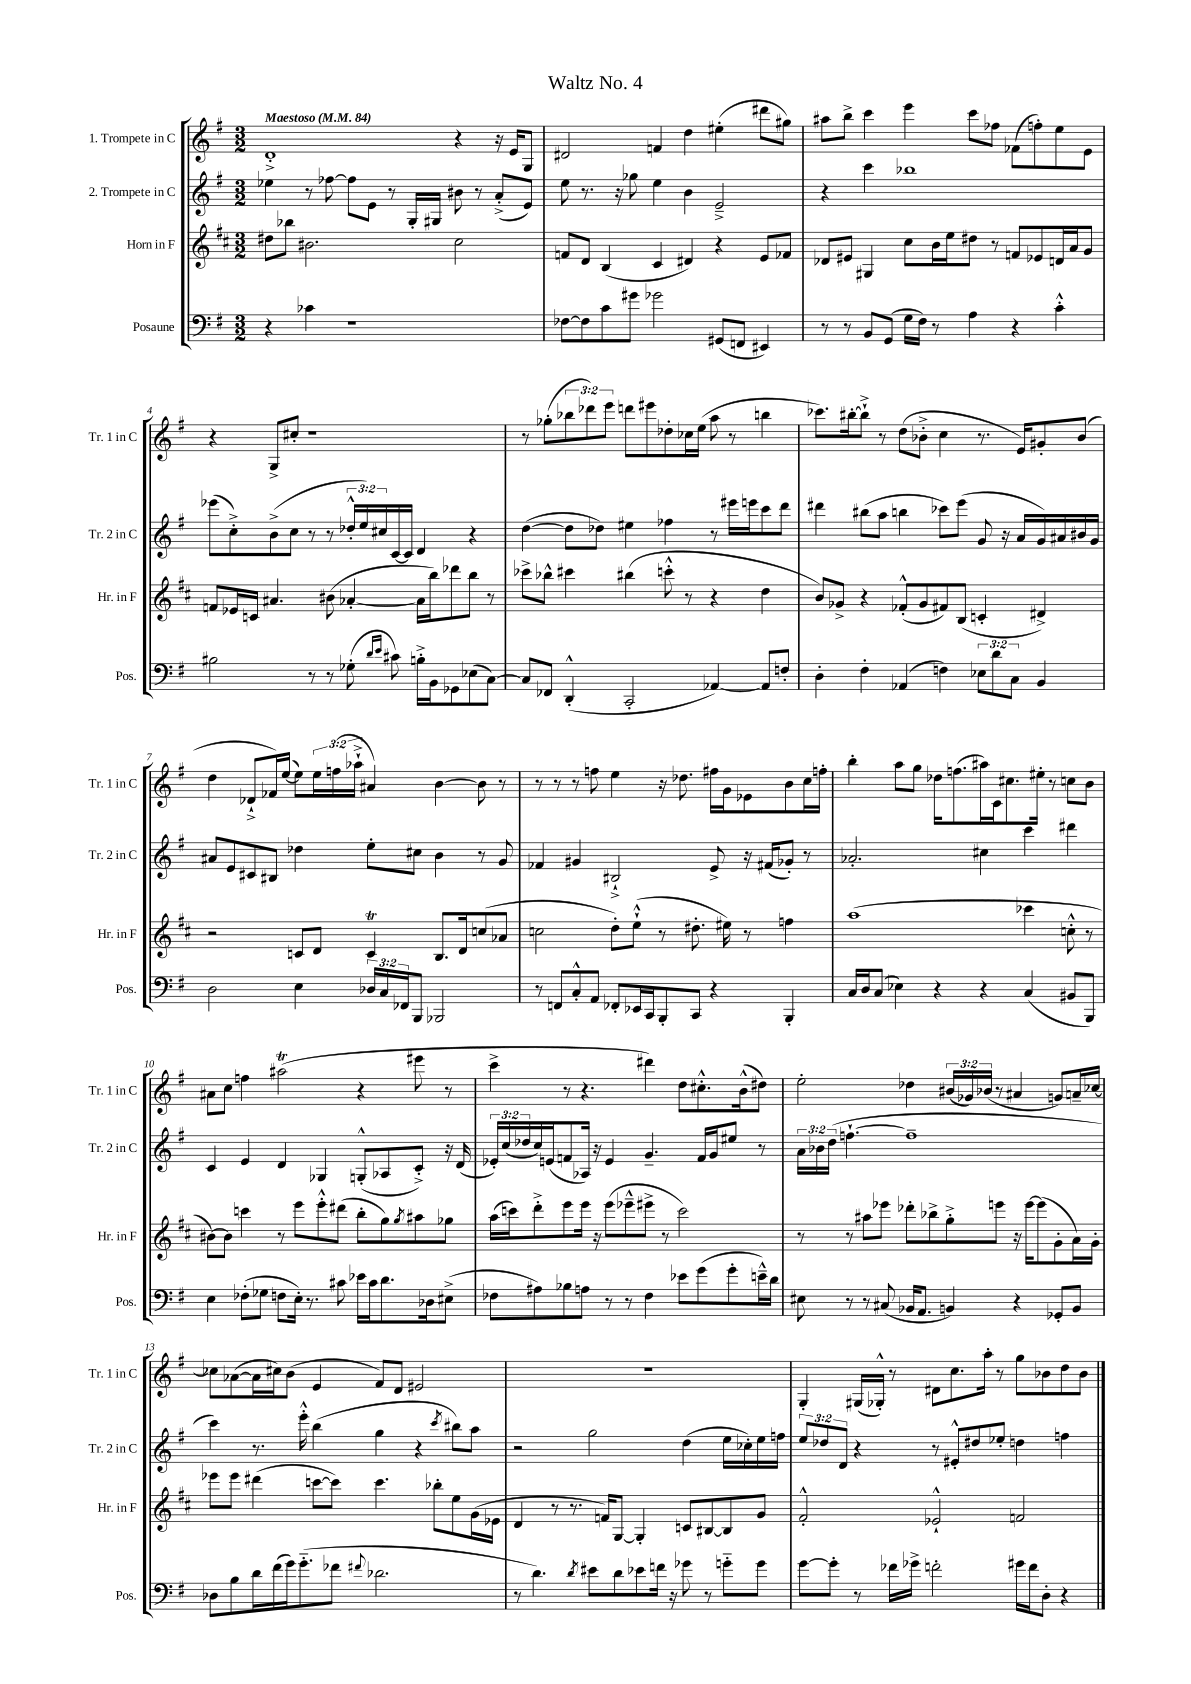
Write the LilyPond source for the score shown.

\header { title = "Waltz No. 4" }
<<
\new StaffGroup <<
\new Staff = "s0" \with { instrumentName = "1. Trompete in C" shortInstrumentName = "Tr. 1 in C" } {
    \clef treble \key g \major \numericTimeSignature \time 3/2 \override Staff.TupletNumber.text = #tuplet-number::calc-fraction-text \tempo "Maestoso" 4 = 84
    d'1-.-> r4 r16 e'16 g8 |
    dis'2 f'4 d''4 eis''4-.( dis'''8 gis''8) |
    ais''8 b''8-> c'''4 e'''4 c'''8 fes''8 fes'8( f''8-.) e''8 e'8 |
    r4 g8-> cis''8-. r1 |
    r8 ges''8-.( \tuplet 3/2 { bes''8 des'''8) e'''8 } d'''8 eis'''8 des''8-. ces''16 e''16( a''8 r8 b''4 |
    ces'''8.) bis''16~-. bis''8-!-> r8 d''8( bes'8-.-> c''4 r8. e'16) gis'8-. bes'8( |
    d''4 des'8-!-> fes'16) e''16~( e''8) \tuplet 3/2 { e''16 f''16( aes''16-!-> } ais'4) b'4~ b'8 r8 |
    r8 r8 r8 f''8 e''4 r16 des''8. fis''16 g'16 ees'8 b'8 c''16 f''16-. |
    b''4-. a''8 g''8 des''16 f''8.( ais''16) c'16 cis''8. eis''16-. r8 c''8 b'8 |
    ais'8 c''8 f''4 ais''2\trill( r4 eis'''8 r8 |
    c'''4-> r8 r4. dis'''4) d''8 cis''8.-.-^ b'16-^( dis''8) |
    e''2-. des''4 \tuplet 3/2 { bis'16( ges'16) bes'16( } r8 ais'4 g'8) a'16-- ces''16~ |
    ces''8 aes'8~( aes'16 cis''16) b'8( e'4 fis'8) d'8 eis'2 |
    R1. |
    g4-. gis16( ges16-.-^) r8 dis'8 c''8. a''16-. r8 g''8 bes'8 d''8 bes'8 \bar "|." |
}
\new Staff = "s1" \with { instrumentName = "2. Trompete in C" shortInstrumentName = "Tr. 2 in C" } {
    \clef treble \key g \major \numericTimeSignature \time 3/2 \override Staff.TupletNumber.text = #tuplet-number::calc-fraction-text
    ees''4 r8 fes''8~ fes''8 e'8 r8 g16-. gis16 bis'8 r8 a'8-.->( e'8) |
    e''8 r8. r16 ges''8 e''4 b'4 e'2---> |
    r4 c'''4 bes''1 |
    ees'''8( c''8-.->) b'8->( c''8 r8 r8 \tuplet 3/2 { des''16-.-^ e''16) cis''16 } c'16~ c'16 d'4 r4 |
    d''4~( d''8 des''8) eis''4 fes''4 r8 eis'''16 e'''16 c'''8 d'''8 |
    dis'''4 bis''8( a''8 b''4 ces'''8) e'''8( g'8 r16 a'16 g'16) ais'16 bis'16 g'16 |
    ais'8 e'8 cis'8 bis8 des''4 e''8-. cis''8 b'4 r8 g'8 |
    fes'4 gis'4 bis2-!-> e'8-> r16 fis'16( ges'8-.) r8 |
    aes'2.-. cis''4 c'''4 dis'''4 |
    c'4 e'4 d'4 ges4 g8-.-^( aes8 c'8-.->) r16 d'16( |
    \tuplet 3/2 { ees'16-.) c''16( des''16 } c''16) e'16( f'8 aes16) r16 e'4 g'4.-- f'16 g'16 eis''8 r8 |
    \tuplet 3/2 { a'16 bes'16 d''16( } f''4.~-! f''1-- |
    c'''4) r8. e'''16-.-^ b''4( g''4 r4 \acciaccatura { c'''8 } bis''8) a''8 |
    r2 g''2 d''4( e''16 ces''16-.) e''16 f''16 |
    \tuplet 3/2 { e''8 des''8 d'8 } r4 r8 eis'8-.-^ dis''8 ees''8-. d''4 f''4 \bar "|." |
}
\new Staff = "s2" \with { instrumentName = "Horn in F" shortInstrumentName = "Hr. in F" } {
    \clef treble \key d \major \numericTimeSignature \time 3/2
    dis''8 bes''8 bis'2. cis''2 |
    f'8 d'8 b4( cis'4 dis'4) r4 e'8 fes'8 |
    des'8 eis'8 gis4 cis''8 b'16 e''16 dis''8 r8 f'8 ees'8 d'16 a'16 g'8 |
    f'8 ees'16 c'16 ais'4. bis'8( aes'4~-. aes'16 b''16) des'''8 b''8 r8 |
    ces'''8-> bes''8-^ cis'''4 bis''4( c'''8-.-^ r8 r4 d''4 |
    b'8) ges'8-> r4 fes'8-.-^( ges'8 fis'8) b8( c'4-. dis'4->) |
    r2 c'8 d'8 c'4\trill b8. d'16 c''8( aes'8 |
    c''2 d''8-.) e''8-!-^( r8 dis''8.-. eis''16) r8 f''4 |
    a''1( ces'''4 c''8-.-^ r8 |
    bis'8~) bis'8 c'''4 r8 e'''8 e'''8-.-^ dis'''8( b''8-. g''8) \acciaccatura { g''8 } ais''8 ges''8 |
    a''16( c'''16) d'''8-.-> e'''8 e'''16 r16 e'''8( ees'''8---^ eis'''8-> r8 c'''2) |
    r8 r8 ais''8 ees'''8 des'''8-. bes''8-> g''8-.-> e'''8 r16 e'''16~ e'''8( g'8-. a'16) g'16-. |
    ees'''8 ees'''8 dis'''4( c'''8~ c'''8) c'''4. bes''8-. e''8 g'16( ees'16 |
    d'4 r8 r8. f'16) g8~ g4-. c'8 bis8~ bis8 g'8 |
    fis'2-.-^ ees'2-!-^ f'2 \bar "|." |
}
\new Staff = "s3" \with { instrumentName = "Posaune" shortInstrumentName = "Pos." } {
    \clef bass \key g \major \numericTimeSignature \time 3/2 \override Staff.TupletNumber.text = #tuplet-number::calc-fraction-text
    r4 ces'4 r1 |
    fes8~ fes8 c'8 gis'8 ges'2 gis,8( f,8 eis,4) |
    r8 r8 b,8 g,8( g16 fis16) r8 a4 r4 c'4-.-^ |
    bis2 r8 r8 ges8-.( \grace { d'16 e'16 } cis'8) b16-.-> b,16 ges,8 ees8( c8~) |
    c8 fes,8 d,4-.-^( c,2-. aes,4~) aes,8 f8-. |
    d4-. fis4-. aes,4( f4) \tuplet 3/2 { ees8 d'8 c8 } b,4 |
    d2 e4 \tuplet 3/2 { des16 c16 fes,16 } b,,8 bes,,2 |
    r8 f,8 c8-.-^ a,8 fes,8-. ees,16 c,16 b,,8-. c,8 r4 b,,4-. |
    c16 d16 c8( ees4) r4 r4 c4( bis,8 b,,8) |
    e4 fes8-.( ges8 f8 e16-.) r8. cis'8 ees'16 cis'16 d'8. des16 eis8->( |
    fes8 ais8) bes8 a8 r8 r8 fes4 ees'8 g'8( g'8-. e'16---^) d'16 |
    eis8 r8 r8 cis8( bes,16 a,8. b,4) r4 ges,8-. b,8 |
    des8 b8 d'16 fis'16( g'16) g'8.-_( fes'8 \appoggiatura { fis'8 } des'2. |
    r8 d'4.) \acciaccatura { d'8 } eis'8 d'8 ees'8 f'16 r16 ges'8 r8 g'8-_ g'8 |
    g'8~ g'8-. r8 fes'16 ges'16-> f'2-. gis'16 f'16 d8-. r4 \bar "|." |
}
>>
>>
